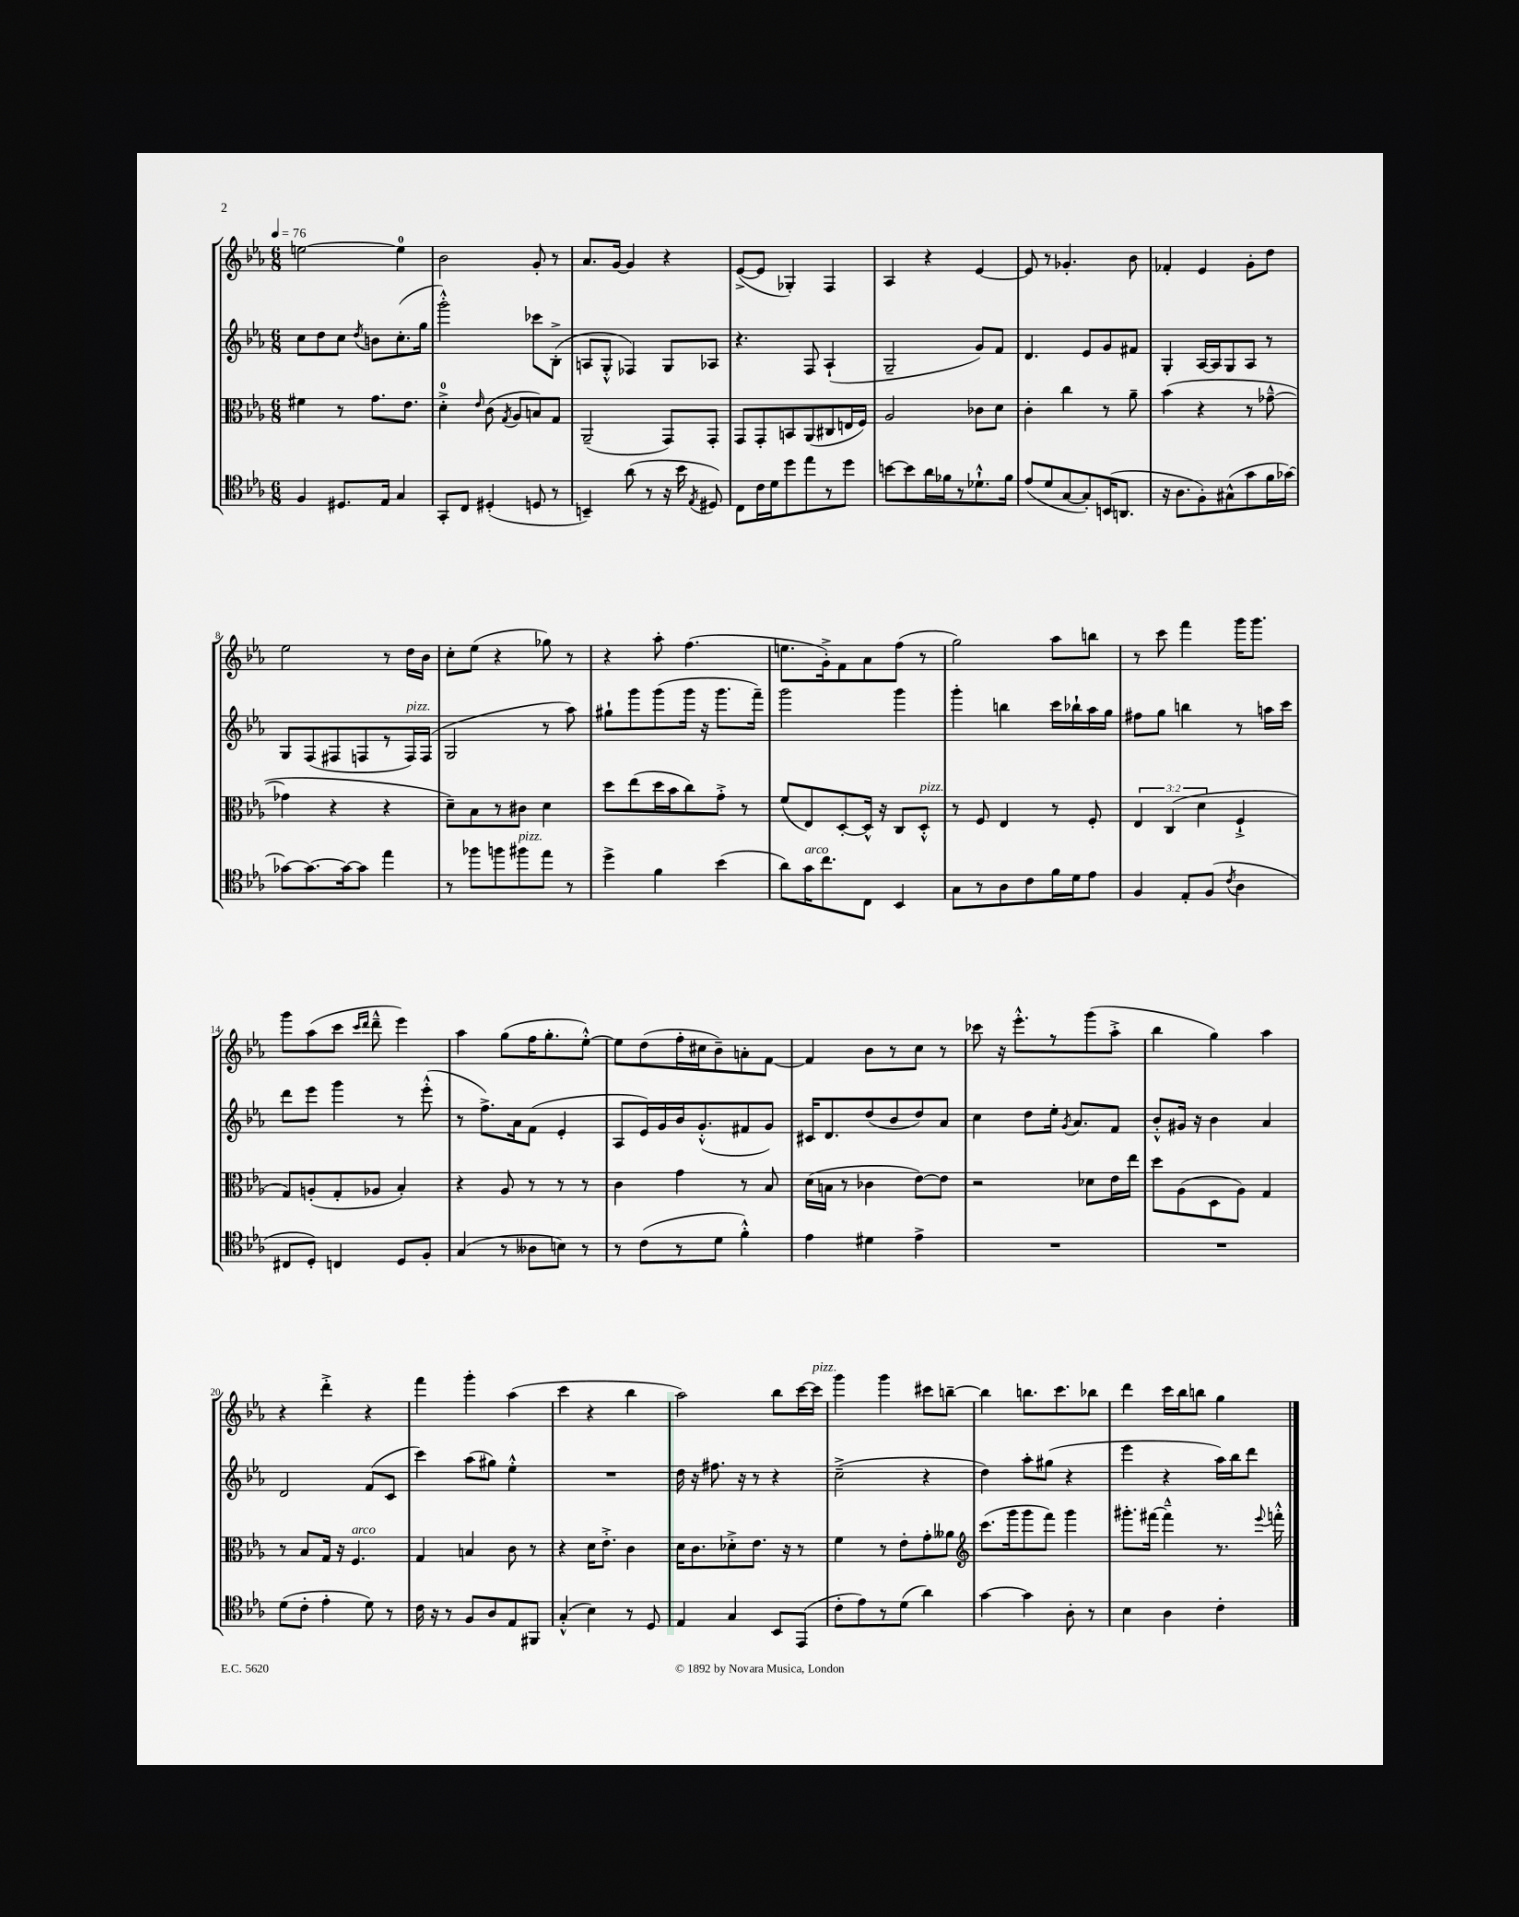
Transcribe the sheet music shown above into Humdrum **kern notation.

**kern	**kern	**kern	**kern
*part4	*part3	*part2	*part1
*staff4	*staff3	*staff2	*staff1
*clefC4	*clefC3	*clefG2	*clefG2
*k[b-e-a-]	*k[b-e-a-]	*k[b-e-a-]	*k[b-e-a-]
*M6/8	*M6/8	*M6/8	*M6/8
*MM76	*MM76	*MM76	*MM76
=1	=1	=1	=1
4F/	4f#X\	8cc\L	[2een\
.	.	8dd\	.
8.D#X/L	8r	8cc\J	.
.	.	8qdd/	.
.	8.g\L	8bn\L	.
16E-/Jk	.	.	.
4G/	.	(8.cc'\	4ee\]
.	8.e-\J	.	.
.	.	16gg\Jk	.
=2	=2	=2	=2
8GG'/L	4d'^\	2ggg'^^\)	2b-\
8C/J	.	.	.
.	16qqe-/	.	.
(4D#X'/	(8c\	.	.
.	8qG/	.	.
.	8A-/L	.	.
8Dn/	8Bn/)	8ccc-X\L	8g'/
8r	8G/J	(8B-'^\J	8r
=3	=3	=3	=3
4BBn~/)	(2AA-~/	8An/L	8.a-/L
.	.	8G'^^/J	.
.	.	.	[16g/Jk
(8a-\	.	4F-X/)	4g/]
8r	.	.	.
16r	8GG/L)	8G/L	4r
16b-\	.	.	.
8qE-/	.	.	.
8D#X/)	8GG'/J	8A-X/J	.
=4	=4	=4	=4
8C\L	8GG/L	4.r	([8e-^/L
16c\L	8GG'/	.	8e-/J]
16d\J	.	.	.
8dd\	8BBn/	.	4G-X'/)
8ee-\	(8AA-/	8F/	.
8r	8C#X/	(4A-`/	4F/
8dd\J	16En/L	.	.
.	16F/JJ)	.	.
=5	=5	=5	=5
[8bn\L	2A-/	2G~/	4A-/
8b\]	.	.	.
16a-\L	.	.	4r
16f-X\J	.	.	.
8r	.	.	.
8.d-X`^^\	8c-X\L	8g/L)	[4e-/
.	8d\J	8f/J	.
16f-\Jk	.	.	.
=6	=6	=6	=6
(8e-/L	4c'\	4.d/	8e-/]
8d/	.	.	8r
[8G/	4cc\	.	4.g-X'/
8G'/])	.	8e-/L	.
(16BBn/K	8r	8g/	.
8.AAn/J	.	.	.
.	8a-~\	8f#X/J	8b-\
=7	=7	=7	=7
16r	(4b-\	4G'/	4f-X'/
8.A-\L	.	.	.
8F'\)	4r	[16A-/LL	4e-/
.	.	16A-/J]	.
(8G#X^^\	.	8G/	.
8g\	8r	8A-/J	8g'\L
16f\L	[8g-X~^^\	8r	8dd\J
[16g-X\JJ)	.	.	.
!!LO:LB:g=z
=8	=8	=8	=8
8g-X\L_	4g-X\]	8G/L	2ee-\
8.g-\_	.	(8F/	.
.	4r	8F#X/	.
16g-\k_	.	.	.
8g-\J]	.	8Fn/	.
4ee-\	4r	8r	8r
!	!	!LO:TX:a:i:t=pizz.	!
.	.	16F/L)	16dd\LL
.	.	(16F/JJ	16b-\JJ
=9	=9	=9	=9
8r	8d~\L)	2G/	8cc'\L
8ff-X\L	8B-\	.	(8ee-\J
8ffn\	8r	.	4r
!LO:TX:a:i:t=pizz.	!	!	!
8ff#X\	8c#X\J	.	.
8ee-\J	4d\	8r	8gg-X\)
8r	.	8aa-\)	8r
=10	=10	=10	=10
4dd^\	8dd\L	8gg#X`\L	4r
.	(8ee-\	8ggg\	.
4f\	16dd\L	(8ggg\	8aa-'\
.	16b-\J	.	.
.	8cc\)	16ggg\Jk	(4.ff\
.	.	16r	.
(4b-\	8g'^\J	8.ggg\L	.
.	8r	.	.
.	.	16fff~\Jk)	.
=11	=11	=11	=11
8a-\L)	(8f/L	2ggg\	8.een\L
!LO:TX:a:i:t=arco	!	!	!
16g\K	8E-/)	.	.
8.cc\	.	.	16g'^\k)
.	[8D'/	.	8f\
8C\J	16D^^/Jk]	.	8a-\
.	16r	.	.
4BB-/	8C/L	4ggg\	(8ff\J
!	!LO:TX:a:i:t=pizz.	!	!
.	8D'^^/J	.	8r
=12	=12	=12	=12
8G\L	8r	4ggg'\	2gg\)
8r	8F/	.	.
8A-\	4E-/	4bbn\	.
8c\	.	.	.
16f\L	8r	16ccc\LL	8aa-\L
16d\J	.	16bb-X`\	.
8e-\J	8F'/	16aa-\	8bbn\J
.	.	16gg\JJ	.
=13	=13	=13	=13
4F/	6E-/	8ff#X\L	8r
.	.	8gg\J	8ccc\
.	(6C/	.	.
8E-'/L	.	4bbn\	4fff\
.	6d\	.	.
(8F/J	.	.	.
8qc/	.	.	.
4A-\	4F`^/	8r	16ggg\KL
.	.	.	8.ggg\J
.	.	16aan\LL	.
.	.	16ccc\JJ	.
!!LO:LB:g=z
=14	=14	=14	=14
8C#X/L	8G/L)	8ddd\L	8ggg\L
8D'/J)	(8An'/	8eee-\J	(8aa-\
4Cn/	8G'/	4ggg\	8ccc\J
.	.	.	16qqccc/LL
.	.	.	16qqddd/JJ
.	8A-X/J	.	8ddd~^^\
8D/L	4B-'/)	8r	4eee-\)
8F'/J	.	(8eee-'^^\	.
=15	=15	=15	=15
(4G/	4r	8r	4aa-\
.	.	8.ff^\L)	.
8r	8A-/	.	(8gg\L
.	.	16a-\k	.
8A--X\L	8r	(8f\J	16ff\K
.	.	.	8.gg'\
8Bn\J)	8r	4e-'/	.
8r	8r	.	[8ee-'^^\J)
=16	=16	=16	=16
8r	4c\	8A-/L	8ee-\L]
(8c\L	.	16e-/L)	(8dd\
.	.	16g/	.
8r	4g\	16b-/J	16ff'\L
.	.	(8.g'^^/	16cc#X\J
8d\J	.	.	8b-~\)
4f'^^\)	8r	8f#X/	8an'\
.	8B-/	8g/J)	[8f\J
=17	=17	=17	=17
4e-\	(16d\LL	16c#X/KL	4f/]
.	16Bn\JJ	8.d/	.
.	8r	.	.
4d#X\	4c-X\	(8dd/	8b-\L
.	.	8b-/	8r
4e-^\	[8e-\L)	8dd/)	8cc\J
.	8e-\J]	8a-/J	8r
=18	=18	=18	=18
2.r	2r	4cc\	8ccc-X\
.	.	.	16r
.	.	.	8.eee-'^^\L
.	.	8dd\L	.
.	.	16ee-'\Jk	8r
.	.	8qg/	.
.	.	8.a-/L	.
.	8d-X\L	.	(8ggg\
.	16e-\L	8f/J	8aa-'^\J
.	16ee-\JJ	.	.
=19	=19	=19	=19
2.r	8dd\L	8b-'^^/L	4bb-\
.	(8A-\	16g#X/Jk	.
.	.	16r	.
.	8D\	4b-\	4gg\)
.	8A-\J)	.	.
.	4G/	4a-/	4aa-\
!!LO:LB:g=z
=20	=20	=20	=20
(8d\L	8r	2d/	4r
8c'\J	8B-/L	.	.
4e-'\	16G/Jk	.	4ddd'^\
.	16r	.	.
!	!LO:TX:a:i:t=arco	!	!
.	4.F/	.	.
8d\)	.	(8f/L	4r
8r	.	8c/J	.
=21	=21	=21	=21
16c\	4G/	4ccc\)	4fff\
16r	.	.	.
8r	.	.	.
8F/L	4Bn/	(8aa-\L	4ggg'\
8A-/	.	8gg#X\J)	.
8E-/	8c\	4ee-'^^\	(4aa-\
8FF#X/J	8r	.	.
=22	=22	=22	=22
(4G'^^/	4r	2.r	4ccc\
4B-\)	16d\KL	.	4r
.	8.e-'^\J	.	.
8r	4c\	.	4bb-\
8D/	.	.	.
=23	=23	=23	=23
4E-/	16d\KL	16dd\	2aa-\)
.	8.c\	16r	.
.	.	8.ff#X\	.
4G/	8d-X'^\	.	.
.	.	16r	.
.	8.e-\J	8r	.
8BB-/L	.	4r	8bb-\L
.	16r	.	.
(8EE-/J	8r	.	[16ccc\L
!	!	!	!LO:TX:a:i:t=pizz.
.	.	.	16ccc\JJ]
=24	=24	=24	=24
8c'\L	4f\	(2cc~^\	4ggg\
8e-\)	.	.	.
8r	8r	.	4ggg\
(8d\J	8e-'\L	.	.
4a-\)	8g'\	4r	8ccc#X\L
.	8a--X\J	.	[8bbn~\J
=25	=25	=25	=25
*	*clefG2	*	*
[4g\	(8.ccc\L	4dd\)	4bb\]
.	16ggg\k	.	.
4g\]	8ggg\	8aa-'\L	8.bbn\L
.	8fff\J)	(8gg#X\J	.
.	.	.	8.ccc\
8A-'\	4ggg\	4r	.
8r	.	.	8bb-X\J
=26	=26	=26	=26
4B-\	8.ggg#X'\L	4eee-\	4ddd\
.	[16fff#X\Jk	.	.
4A-\	4fff#~^^\]	4r	16ccc\LL
.	.	.	16bb-\J
.	.	.	8bbn\J
4c'\	8.r	16aa-\LL)	4gg\
.	.	16bb-\J	.
.	.	8ddd\J	.
.	8qqeee-/	.	.
.	16fffn'^^\	.	.
==	==	==	==
*-	*-	*-	*-
